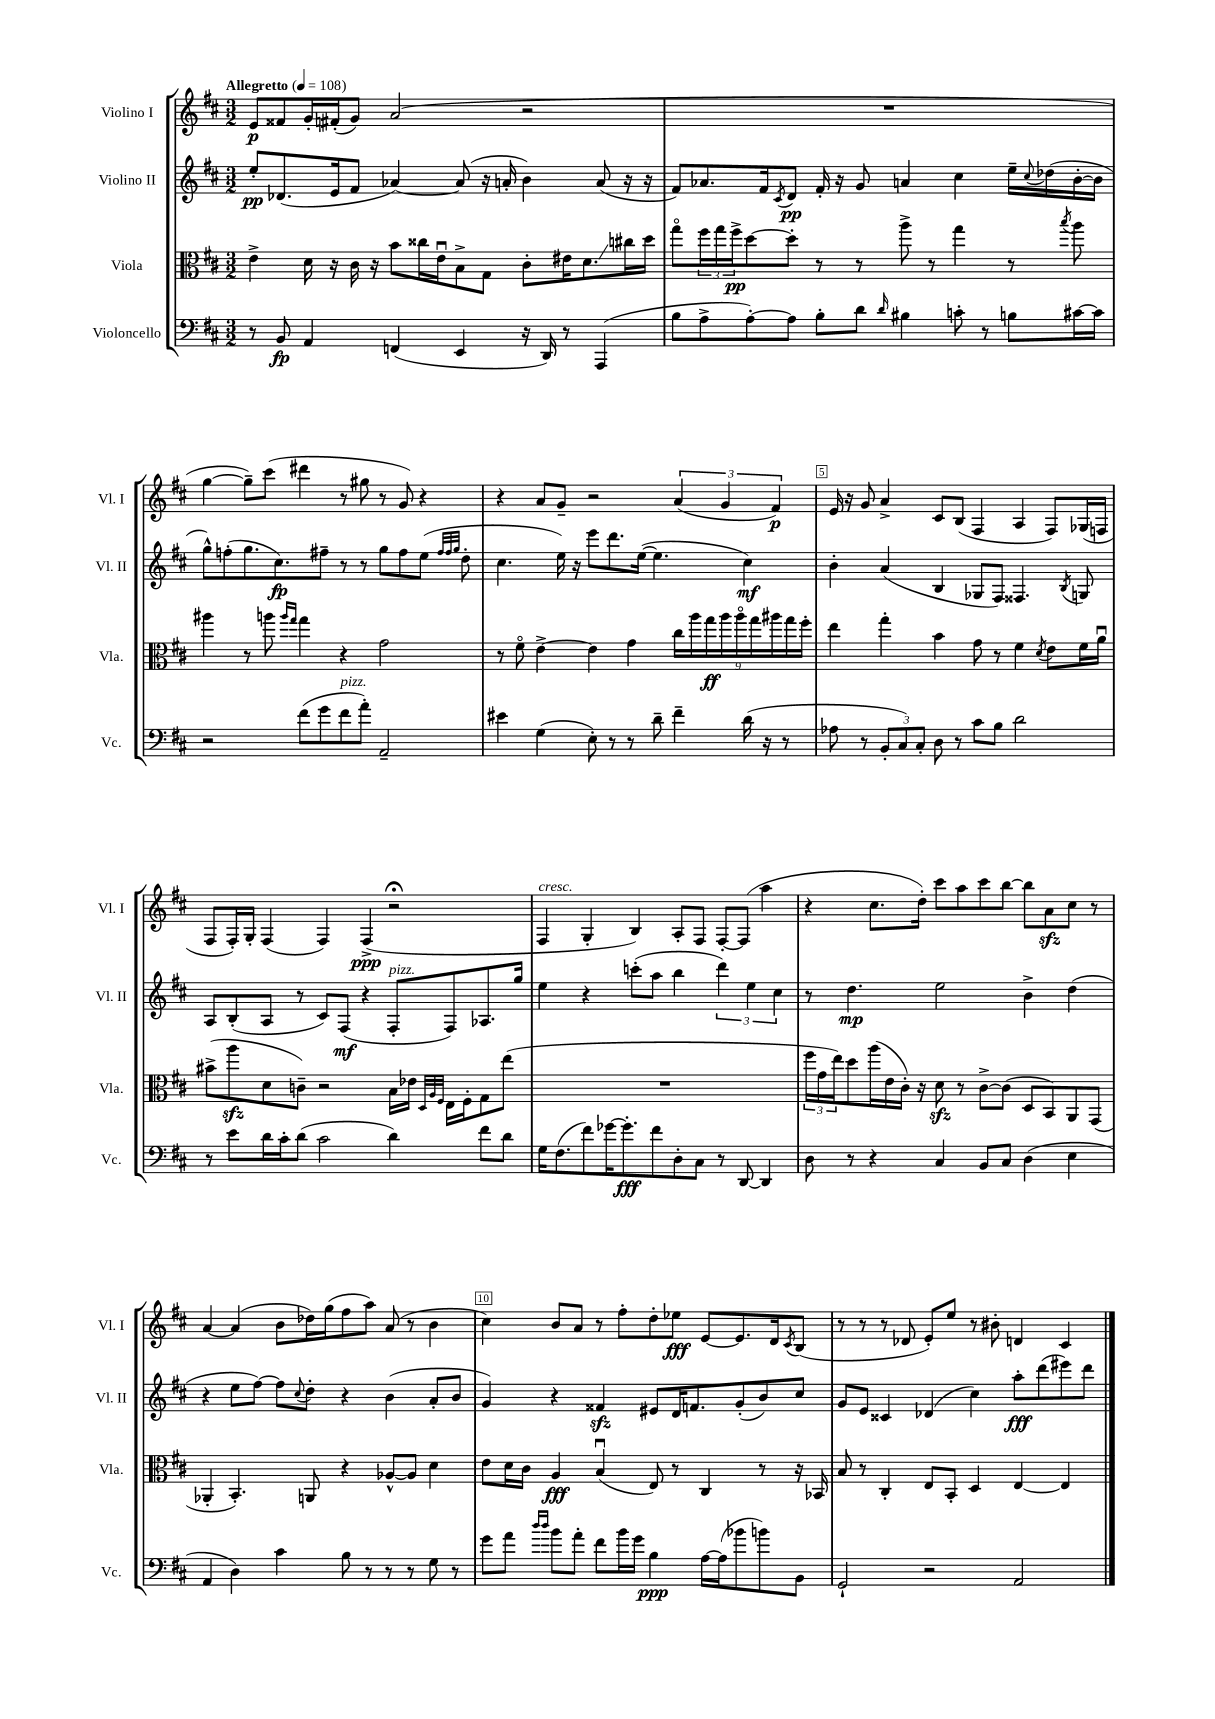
<<
\new StaffGroup <<
\new Staff = "s0" \with { instrumentName = "Violino I" shortInstrumentName = "Vl. I" } {
    \clef treble \key d \major \numericTimeSignature \time 3/2 \tempo "Allegretto" 4 = 108
    e'8\p fisis'8 g'16-. fis'16-.( g'8) a'2( r2 |
    R1. |
    g''4~ g''8--) cis'''8( dis'''4 r8 gis''8 r8 g'8) r4 |
    r4 a'8 g'8-- r2 \tuplet 3/2 { a'4( g'4 fis'4\p) } |
    e'16 r16 g'8 a'4-> cis'8 b8( fis4 a4 fis8) ges16( f16 |
    fis8 fis16-.) g16-. fis4( fis4) fis4->\ppp( r2\fermata |
    fis4^\markup { \italic "cresc." } g4-. b4) a8-. fis8 fis8~-. fis8( a''4 |
    r4 cis''8. d''16-.) cis'''8 a''8 cis'''8 b''8~ b''8 a'8\sfz cis''8 r8 |
    a'4~ a'4( b'8 des''16) g''16( fis''8 a''8) a'8( r8 b'4 |
    cis''4) b'8 a'8 r8 fis''8-. d''8-. ees''8\fff e'8~ e'8. d'16 \acciaccatura { cis'8 } b8( |
    r8 r8 r8 des'8 e'8-.) e''8 r8 bis'8-. d'4 cis'4 \bar "|." |
}
\new Staff = "s1" \with { instrumentName = "Violino II" shortInstrumentName = "Vl. II" } {
    \clef treble \key d \major \numericTimeSignature \time 3/2
    e''8-.\pp des'8.( e'16 fis'8 aes'4~) aes'8( r16 a'16-. b'4) a'8( r16 r16 |
    fis'8) aes'8. fis'16 \acciaccatura { cis'8 } d'8\pp fis'16-. r16 g'8 a'4 cis''4 e''16-- \appoggiatura { cis''8 } des''16( b'16~-. b'16 |
    g''8-^) f''8-.( g''8. cis''8.\fp) fis''8-- r8 r8 g''8 fis''8 e''8( \grace { fis''32 fis''32 g''32 } d''8-. |
    cis''4. e''16) r16 e'''8 d'''8. e''16~( e''4. cis''4\mf) |
    b'4-. a'4( b4 ges8 fis8) fisis4. \acciaccatura { b8 } g8 |
    a8 b8-.( a8 r8 cis'8) fis8\mf( r4 fis8-.^\markup { \italic "pizz." } fis8) aes8. g''16 |
    e''4 r4 c'''8-.( a''8 b''4 \tuplet 3/2 { d'''4) e''4 cis''4 } |
    r8 d''4.\mp e''2 b'4-> d''4( |
    r4 e''8 fis''8~) fis''8 \appoggiatura { cis''8 } d''8-. r4 b'4( a'8-. b'8 |
    g'4) r4 fisis'4\sfz eis'8 d'16 f'8. g'8-.( b'8) cis''8 |
    g'8 e'8 cisis'4 des'4( cis''4) a''8-.\fff d'''8( eis'''8) d'''8 \bar "|." |
}
\new Staff = "s2" \with { instrumentName = "Viola" shortInstrumentName = "Vla." } {
    \clef alto \key d \major \numericTimeSignature \time 3/2
    e'4-> d'16 r16 cis'16 r16 b'8 cisis''16 e'16\downbow b8-> g8 cis'8-. eis'16 d'8.\glissando cis''16 d''16 |
    g''8\flageolet \tuplet 3/2 { fis''16 g''16 fis''16->\pp } d''8~ d''8-. r8 r8 a''8-> r8 g''4 r8 \acciaccatura { b''8 } a''8 |
    ais''4 r8 a''8 \grace { a''16 g''16 } g''4 r4 g'2 |
    r8 fis'8\flageolet e'4~-> e'4 g'4 \tuplet 9/8 { cis''16 a''16 g''16\ff a''16 a''16\flageolet g''16 ais''16 g''16 fis''16-. } |
    e''4 g''4-. b'4 g'8 r8 fis'4 \acciaccatura { d'8 } e'8 fis'16 a'16\downbow |
    bis'8->( a''8\sfz d'8 c'8--) r2 b16 ees'16 \grace { d32 a32 fis32 } e16 fis16-. g8 e''8( |
    R1. |
    \tuplet 3/2 { fis''16 g'16 e''16) } d''8 a''16( e'16 cis'16-.) r16 d'8\sfz r8 cis'8~-> cis'8( d8 b,8) a,8 g,8( |
    aes,4-. b,4.-.) a,8 r4 aes8~-^ aes8 d'4 |
    e'8 d'16 cis'16 a4\fff b4\downbow( e8) r8 cis4 r8 r16 bes,16 |
    b8 r8 cis4-. e8 b,8-. d4 e4~ e4 \bar "|." |
}
\new Staff = "s3" \with { instrumentName = "Violoncello" shortInstrumentName = "Vc." } {
    \clef bass \key d \major \numericTimeSignature \time 3/2
    r8 b,8\fp a,4 f,4( e,4 r16 d,16) r8 a,,4( |
    b8 a8-> a8~-.) a8 b8-. d'8 \grace { d'16 } bis4 c'8-. r8 b8 cis'16~ cis'16 |
    r2 fis'8( g'8 fis'8^\markup { \italic "pizz." } a'8-.) a,2-- |
    eis'4 g4( e8-.) r8 r8 d'8-- fis'4-- d'16( r16 r8 |
    aes8 r8 \tuplet 3/2 { b,8-. cis8) cis8-. } d8 r8 cis'8 b8 d'2 |
    r8 e'8 d'16 cis'16-. d'8( cis'2 d'4) fis'8 d'8 |
    g16 fis8.( fis'8) ges'16~ ges'8.-.\fff fis'8 d8-. cis8 r8 d,8~ d,4 |
    d8 r8 r4 cis4 b,8 cis8 d4( e4 |
    a,4 d4) cis'4 b8 r8 r8 r8 g8 r8 |
    g'8 a'8 \grace { d''16 d''16 } b'8 a'8-. fis'8 b'16 g'16 b4\ppp a16~ a16( bes'8 b'8) b,8 |
    g,2-! r2 a,2 \bar "|." |
}
>>
>>
\layout { \context { \Score \override BarNumber.break-visibility = ##(#f #t #t) barNumberVisibility = #(every-nth-bar-number-visible 5) \override BarNumber.stencil = #(make-stencil-boxer 0.1 0.3 ly:text-interface::print) } }
